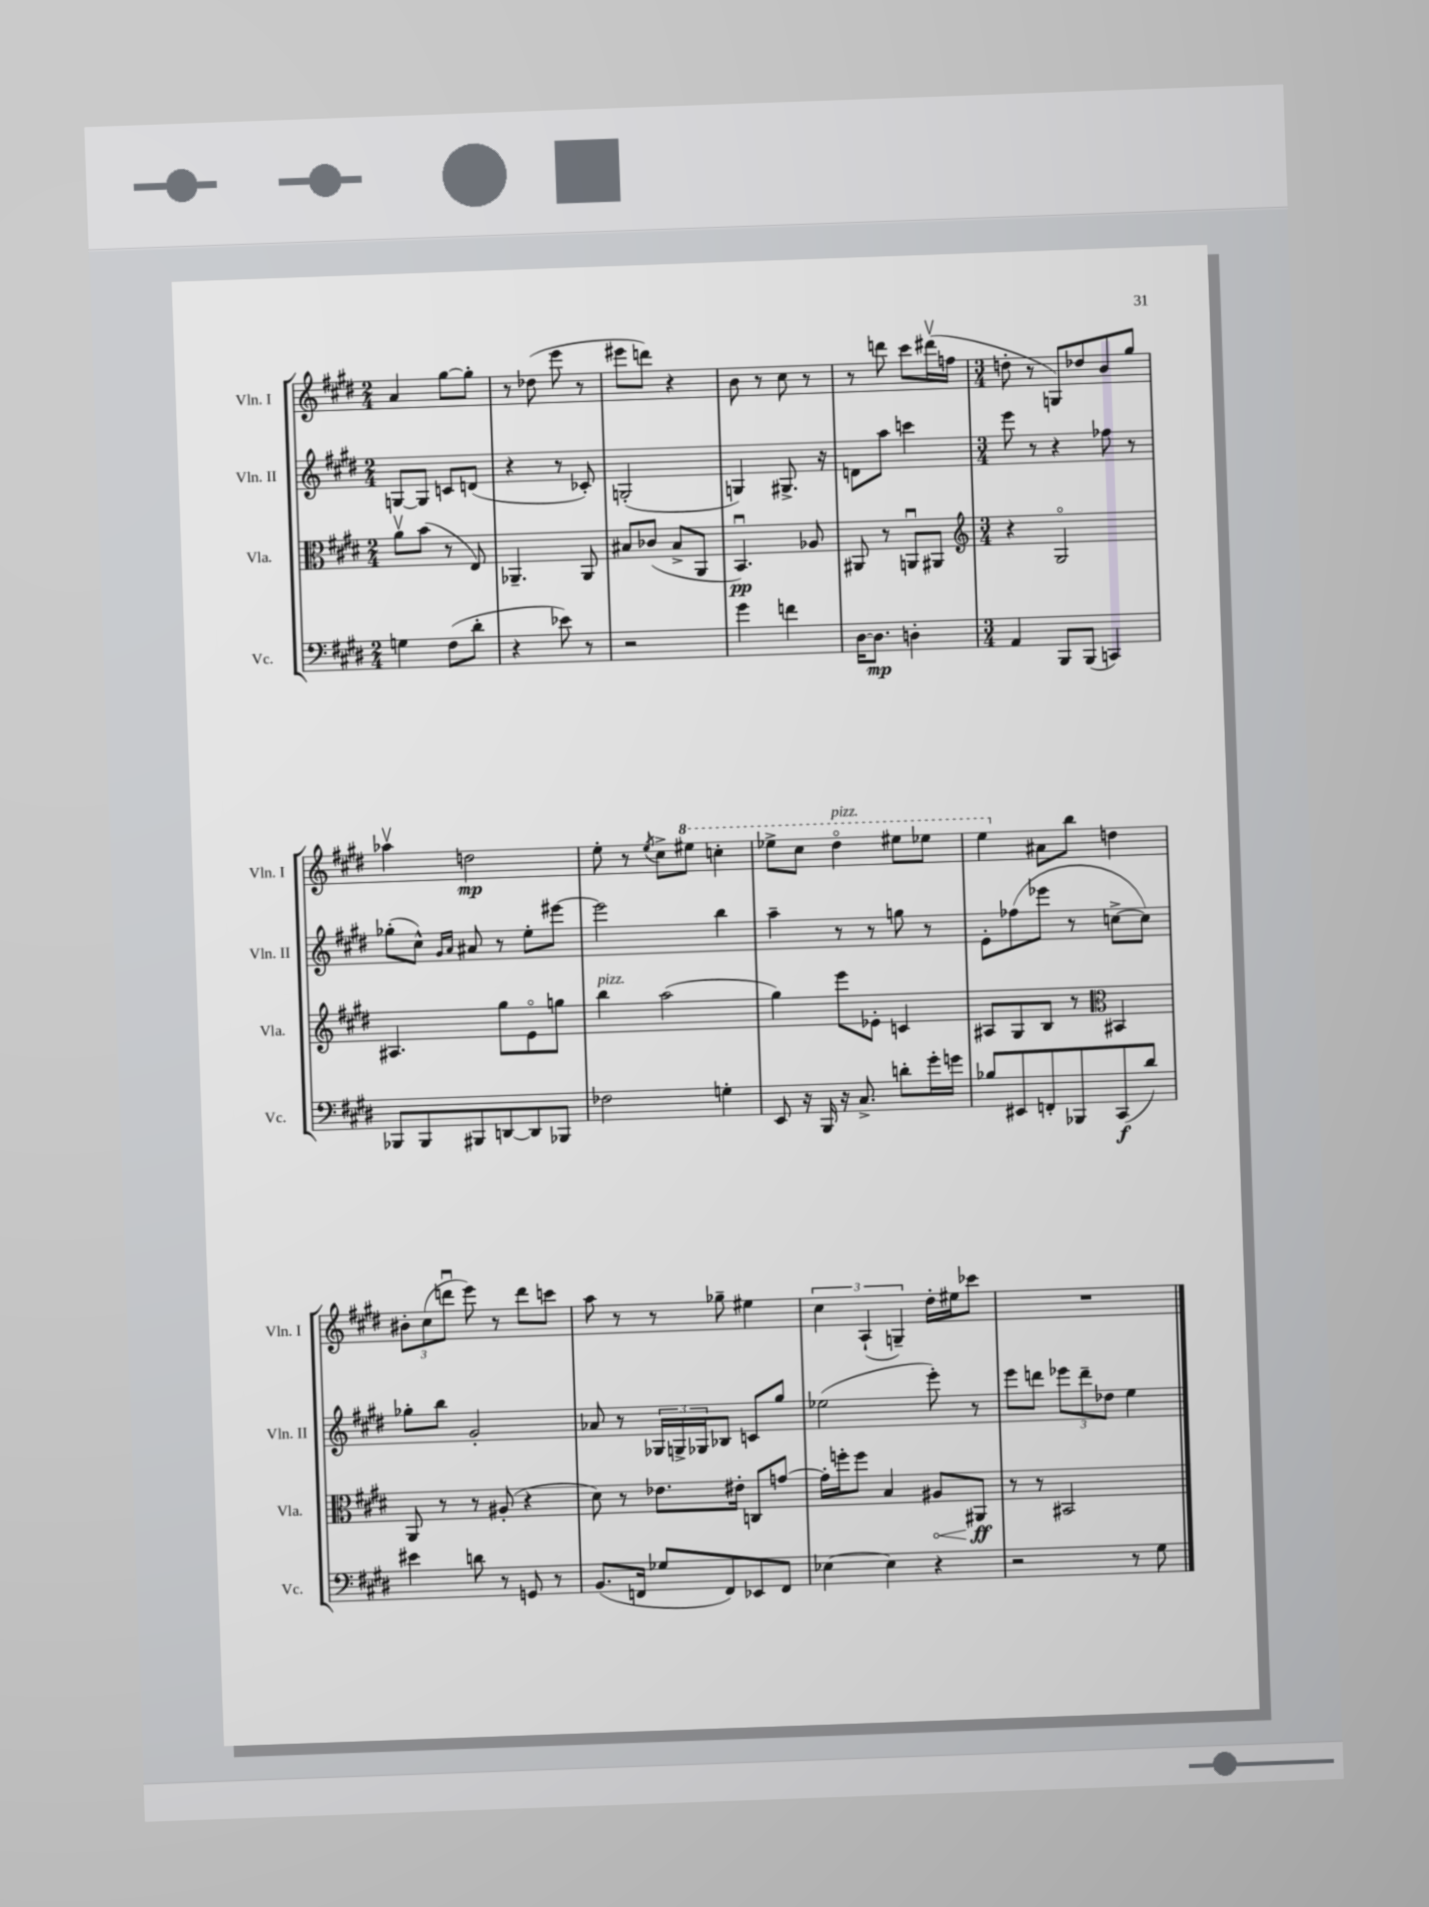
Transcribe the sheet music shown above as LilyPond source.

<<
\new StaffGroup <<
\new Staff = "s0" \with { instrumentName = "Vln. I" shortInstrumentName = "Vln. I" } {
    \clef treble \key e \major \numericTimeSignature \time 2/4
    a'4 gis''8~ gis''8-. |
    r8 des''8( e'''8 r8 |
    eis'''8 d'''8) r4 |
    b'8 r8 cis''8 r8 |
    r8 d'''8 cis'''8 dis'''16\upbow( f''16 |
    \numericTimeSignature \time 3/4 d''8-. r8 g8) des''8 b'8 gis''8 |
    aes''4\upbow d''2\mp |
    e''8-. r8 \acciaccatura { e''8 } cis''8-> \ottava #1 eis'''8 c'''4-. |
    ees'''8-> cis'''8 dis'''4\flageolet^\markup { \italic "pizz." } eis'''8 ees'''8 |
    e'''4 \ottava #0 ais'8 b''8 d''4 |
    \tuplet 3/2 { bis'8-. cis''8( d'''8\downbow } e'''8) r8 d'''8 c'''8 |
    a''8 r8 r8 ges''8-- eis''4 |
    \tuplet 3/2 { cis''4 a4-!( g4--) } dis''16-. eis''16 ces'''8 |
    R2. \bar "|." |
}
\new Staff = "s1" \with { instrumentName = "Vln. II" shortInstrumentName = "Vln. II" } {
    \clef treble \key e \major \numericTimeSignature \time 2/4
    g8~ g8 c'8 d'8( |
    r4 r8 ces'8-.) |
    g2-.( |
    g4) gis8.-> r16 |
    d'8 a''8 c'''4 |
    \numericTimeSignature \time 3/4 e'''8 r8 r4 fes''8 r8 |
    ges''8-.( cis''8-^) \grace { gis'16 a'16 } ais'8 r8 e''8-. eis'''8~ |
    eis'''2 b''4 |
    a''4-- r8 r8 g''8 r8 |
    e'8-. fes''8( ees'''8 r8 c''8~-> c''8) |
    ges''8-. b''8 gis'2-. |
    aes'8 r8 \tuplet 3/2 { ges16 g16-> ges16 } bes8 c'8 gis''8 |
    ees''2( e'''8-.) r8 |
    e'''8 d'''8 \tuplet 3/2 { ees'''8 d'''8-- des''8 } e''4 \bar "|." |
}
\new Staff = "s2" \with { instrumentName = "Vla." shortInstrumentName = "Vla." } {
    \clef alto \key e \major \numericTimeSignature \time 2/4
    a'8\upbow b'8( r8 e8) |
    aes,4.-- aes,8 |
    bis8 ces'8( bis8-> a,8 |
    b,4.\downbow\pp) aes8 |
    ais,8 r8 a,8\downbow ais,8 |
    \numericTimeSignature \time 3/4 \clef treble r4 gis2\flageolet |
    ais4. gis''8 e'8\flageolet g''8 |
    b''4^\markup { \italic "pizz." } a''2( |
    gis''4) e'''8 ees'8-. c'4 |
    ais8 gis8 b8 r8 \clef alto bis,4 |
    a,8 r8 r8 ais8-.( r4 |
    dis'8) r8 ees'8. eis'16-. c8 g'8~ |
    g'16-. f''16-. f''8 b4 \once \override Hairpin.circled-tip = ##t ais8\< ais,8\ff\! |
    r8 r8 bis,2 \bar "|." |
}
\new Staff = "s3" \with { instrumentName = "Vc." shortInstrumentName = "Vc." } {
    \clef bass \key e \major \numericTimeSignature \time 2/4
    g4 fis8( dis'8-. |
    r4 ees'8) r8 |
    r2 |
    gis'4 f'4 |
    dis16~ dis8.\mp d4-. |
    \numericTimeSignature \time 3/4 a,4 b,,8 b,,8( c,4) |
    bes,,8 bes,,8 bis,,8 d,8~ d,8 bes,,8 |
    fes2 g4-. |
    e,8 r16 b,,16 r16 cis8.-> d'8-. gis'16-. g'16 |
    bes8 eis,8 f,8-. bes,,8 cis,8\f( dis'8) |
    eis'4 d'8 r8 g,8 r8 |
    b,8.( f,16 ges8 f,8) ees,8 f,8 |
    ees4~ ees4 r4 |
    r2 r8 gis8 \bar "|." |
}
>>
>>
\layout { \context { \Score \remove "Bar_number_engraver" } }
